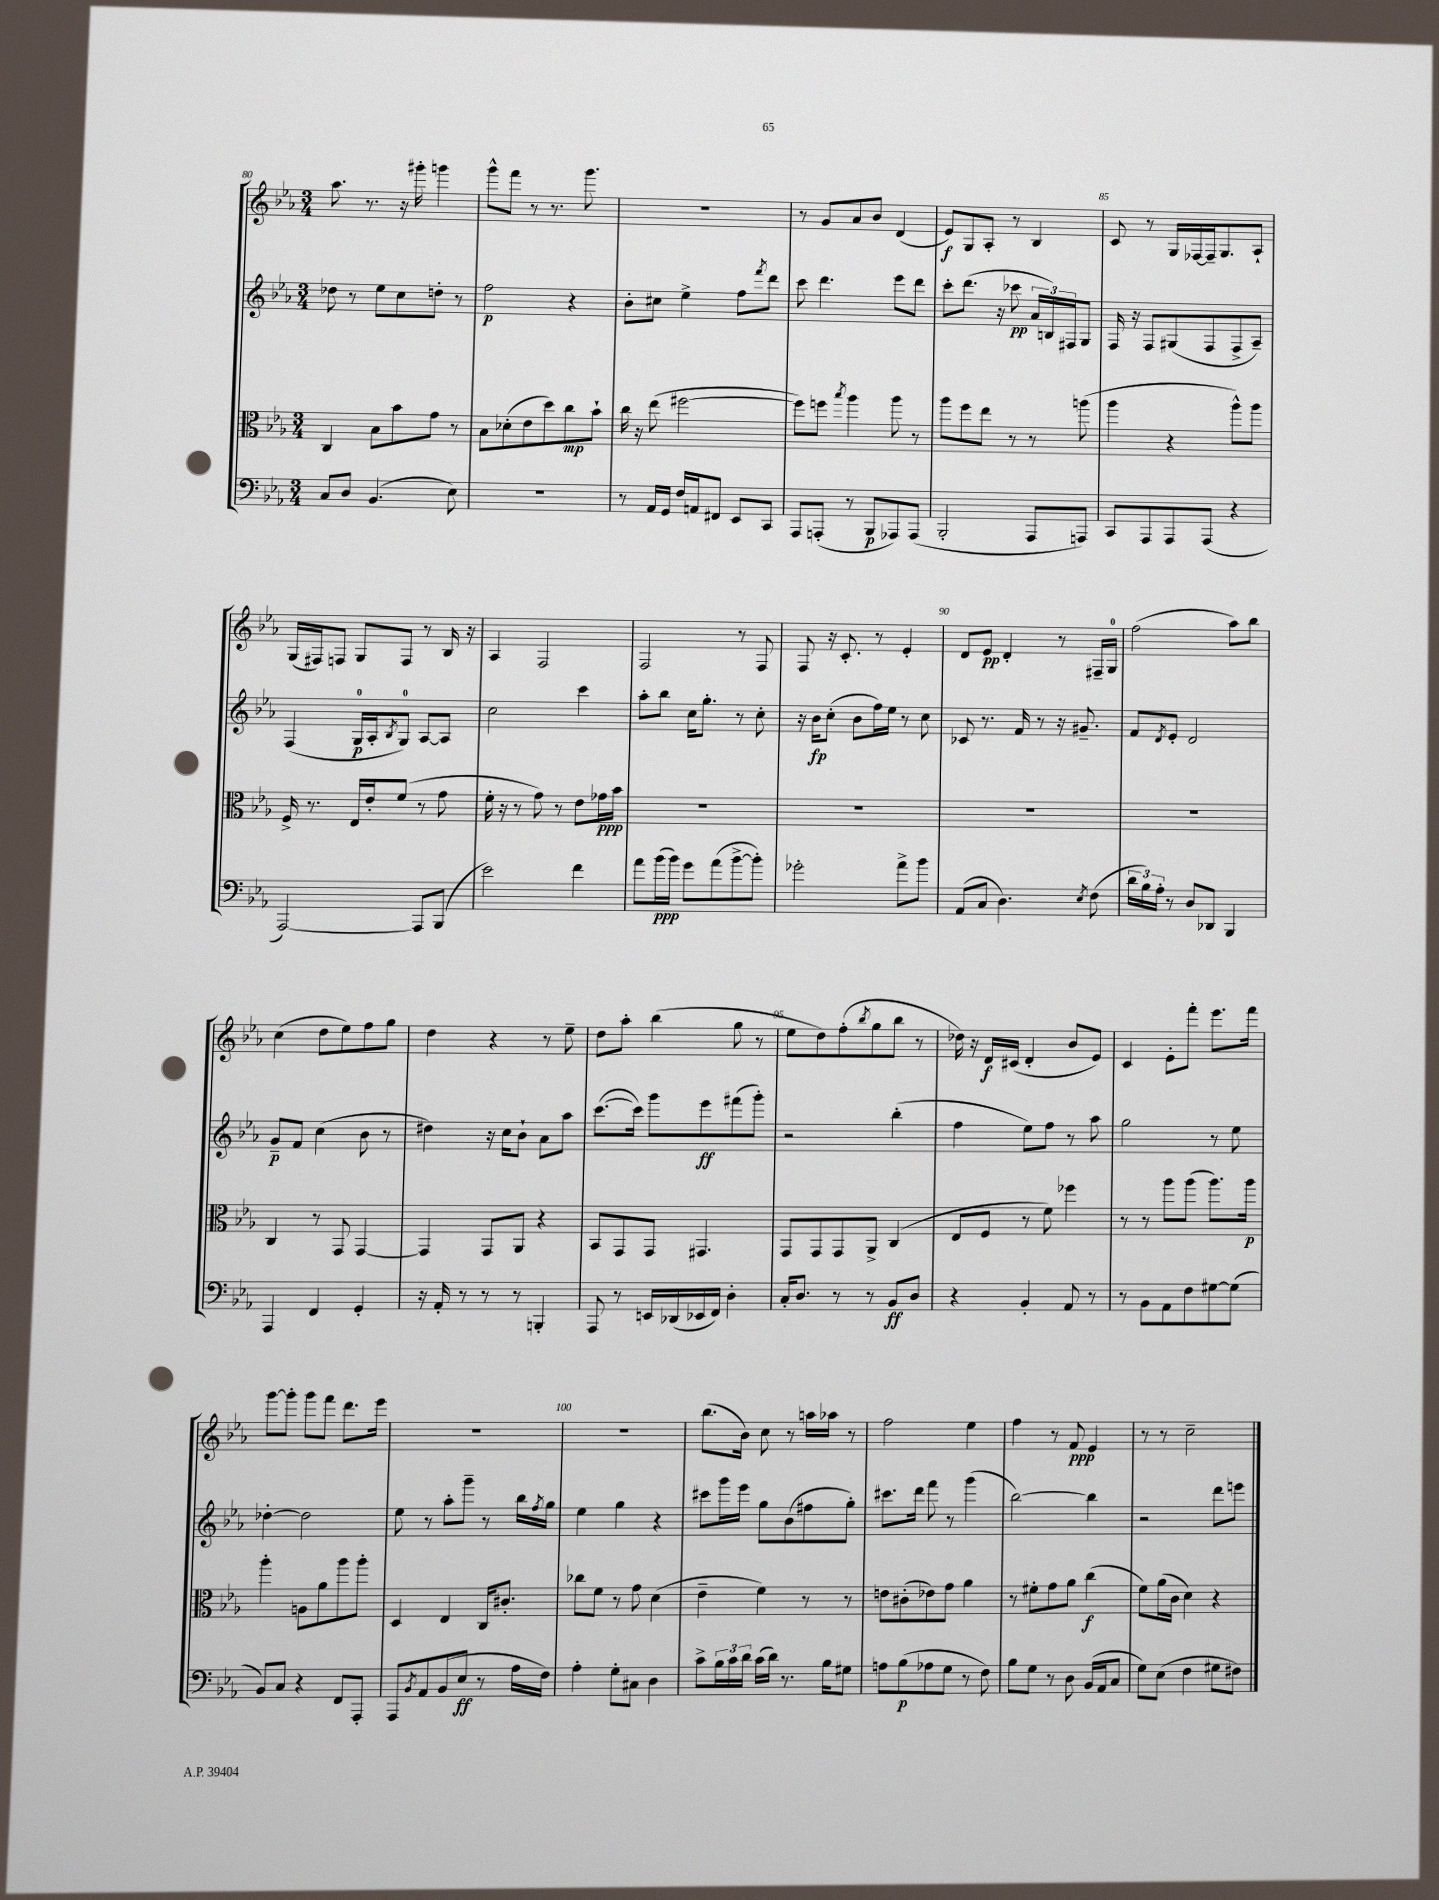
<<
\new StaffGroup <<
\new Staff = "s0" {
    \clef treble \key ees \major \numericTimeSignature \time 3/4
    aes''8. r8. r16 gis'''16-. g'''4 |
    g'''8-^ f'''8 r8 r8. g'''8. |
    R2. |
    r8 g'8 aes'8 bes'8 d'4( |
    ees'8\f) g8 aes8-. r8 bes4 |
    c'8 r8 g16 fes16~ fes16-- g8. aes8-! |
    g16( fis16) f8 g8 f8 r8 bes16 r16 |
    aes4 f2 |
    f2 r8 f8 |
    f8 r16 c'8.-. r8 ees'4-. |
    d'8 ees'8\pp d'4-. r8 fis16-- g16-0 |
    f''2( aes''8) bes''8 |
    c''4( d''8 ees''8) f''8 g''8 |
    d''4 r4 r8 ees''8-- |
    d''8 aes''8-. bes''4( g''8 r8 |
    ees''8 d''8) f''8-.( \acciaccatura { bes''8 } g''8 bes''8 r8 |
    des''16) r16 d'16\f cis'16( d'4-. bes'8 ees'8) |
    c'4 ees'8-. f'''8-. ees'''8. f'''16 |
    g'''8~ g'''8-. g'''8 f'''8 d'''8. ees'''16 |
    R2. |
    R2. |
    bes''8.( bes'16) c''8 r8 a''16 aes''16 r8 |
    f''2 ees''4 |
    f''4 r8 f'8\ppp ees'4 |
    r8 r8 c''2-- \bar "|." |
}
\new Staff = "s1" {
    \clef treble \key ees \major \numericTimeSignature \time 3/4
    des''8 r8 ees''8 c''8 d''8-. r8 |
    f''2\p r4 |
    bes'8-. cis''8 ees''4-> f''8 \acciaccatura { f'''8 } d'''8 |
    c'''8 d'''4. ees'''8 d'''8 |
    c'''8-. d'''8.( r16 ces'''8\pp \tuplet 3/2 { aes'16 b16) fis16 } g8 |
    f16 r16 f8 gis8( f8 f8-> aes8--) |
    f4( g16-0\p aes16-. \acciaccatura { bes8 } g8-0) aes8~ aes8 |
    c''2 c'''4 |
    aes''8-. bes''8 c''16 g''8.-. r8 c''8-. |
    r16 bes'16\fp c''8-.( bes'8 f''16) ees''16 r8 c''8 |
    ces'8 r8. f'16 r8 r16 gis'8.-- |
    f'8 \acciaccatura { d'8 } ees'8-. d'2 |
    g'8--\p f'8 c''4( bes'8 r8 |
    dis''4) r16 c''16 bes'8-! aes'8 aes''8 |
    c'''8.~( c'''16) g'''8 ees'''8\ff fis'''8( g'''8-.) |
    r2 bes''4-.( |
    f''4 ees''8) f''8 r8 aes''8 |
    g''2 r8 ees''8 |
    des''4~-. des''2 |
    ees''8 r8 aes''8-. g'''8-- r8 bes''16 \acciaccatura { f''8 } g''16 |
    ees''4 g''4 r4 |
    cis'''8 g'''16 ees'''16 g''8 bes'8( fis''8 g''8-.) |
    cis'''8. d'''16 f'''8 r8 g'''4( |
    bes''2~) bes''4 |
    r2 d'''8 e'''8 \bar "|." |
}
\new Staff = "s2" {
    \clef alto \key ees \major \numericTimeSignature \time 3/4
    c4 bes8 bes'8 g'8 r8 |
    bes8 des'8-.( ees'8 d''8) c''8\mp bes'8-! |
    c''16 r16 ees''8( fis''2~ |
    fis''8) f''8 \acciaccatura { bes''8 } aes''4 aes''8 r8 |
    aes''8 f''8 ees''8 r8 r8 a''8( |
    aes''4 r4 aes''8-^) aes''8 |
    f16-> r8. ees16 ees'16-. f'8( r8 g'8 |
    f'16-. r16 r8 g'8) r8 ees'8 ges'16\ppp bes'16 |
    R2. |
    R2. |
    R2. |
    R2. |
    c4 r8 g,8 g,4~ |
    g,4 g,8 aes,8 r4 |
    bes,8 g,8 g,8 gis,4. |
    g,8 g,8 g,8 aes,8-> c4( |
    ees8 f8 r8 f'8) fes''4 |
    r8 r8 aes''8 aes''8( aes''8.) aes''16\p |
    aes''4-. a8 aes'8 aes''8 aes''8-. |
    d4 ees4 c16 cis'8.-. |
    ces''8 f'8 r8 g'8 d'4( |
    ees'4-- f'4) r8 r8 |
    e'8 cis'8-.( ees'8) g'8 aes'4 |
    r8 fis'8-. g'8 aes'8 c''4\f( |
    f'8) aes'16( c'16 d'4) r4 \bar "|." |
}
\new Staff = "s3" {
    \clef bass \key ees \major \numericTimeSignature \time 3/4
    c8 d8 bes,4.( ees8) |
    R2. |
    r8 aes,16 g,16 f16 a,16 fis,8 ees,8 c,8 |
    aes,,8 a,,8-.( r8 bes,,8\p aes,,8) aes,,8( |
    bes,,2-. aes,,8 a,,8) |
    c,8 aes,,8 aes,,8 aes,,8( r4 |
    aes,,2~) aes,,8 bes,,8( |
    ees'2) f'4 |
    aes'8 bes'16\ppp( bes'16) g'8 aes'8( bes'8~-> bes'8-.) |
    ges'2-. aes'8-> bes'8 |
    aes,8( c8 d4.) \acciaccatura { ees8 } f8( |
    \tuplet 3/2 { d'16 bes16) aes16-. } r8 d8 des,8 bes,,4 |
    aes,,4 f,4 g,4-. |
    r16 aes,16-. r8 r8 r8 b,,4-. |
    aes,,8 r8 e,16 des,16( ees,16 f,16) d4-. |
    c16-. d8. r8 r8 bes,8\ff d8 |
    r4 bes,4-. aes,8 r8 |
    r8 bes,8 aes,8 f8 gis8~ gis8( |
    bes,8) c8 r4 f,8 aes,,8-. |
    aes,,8 \acciaccatura { bes,8 } aes,8 bes,8( ees8\ff r8 aes16 f16) |
    aes4-. g8-. cis8 d4 |
    c'8-> \tuplet 3/2 { bes16 c'16 d'16 } c'16( d'16) r8. bes16 gis8 |
    a8 bes8\p( aes8 g8 r8 f8) |
    bes8 g8 r8 d8 bes,16( aes,16 c8 |
    g8) ees8( f4 gis8 fis8) \bar "|." |
}
>>
>>
\layout { \context { \Score currentBarNumber = #80 \override BarNumber.break-visibility = ##(#f #t #t) barNumberVisibility = #(every-nth-bar-number-visible 5) } }
